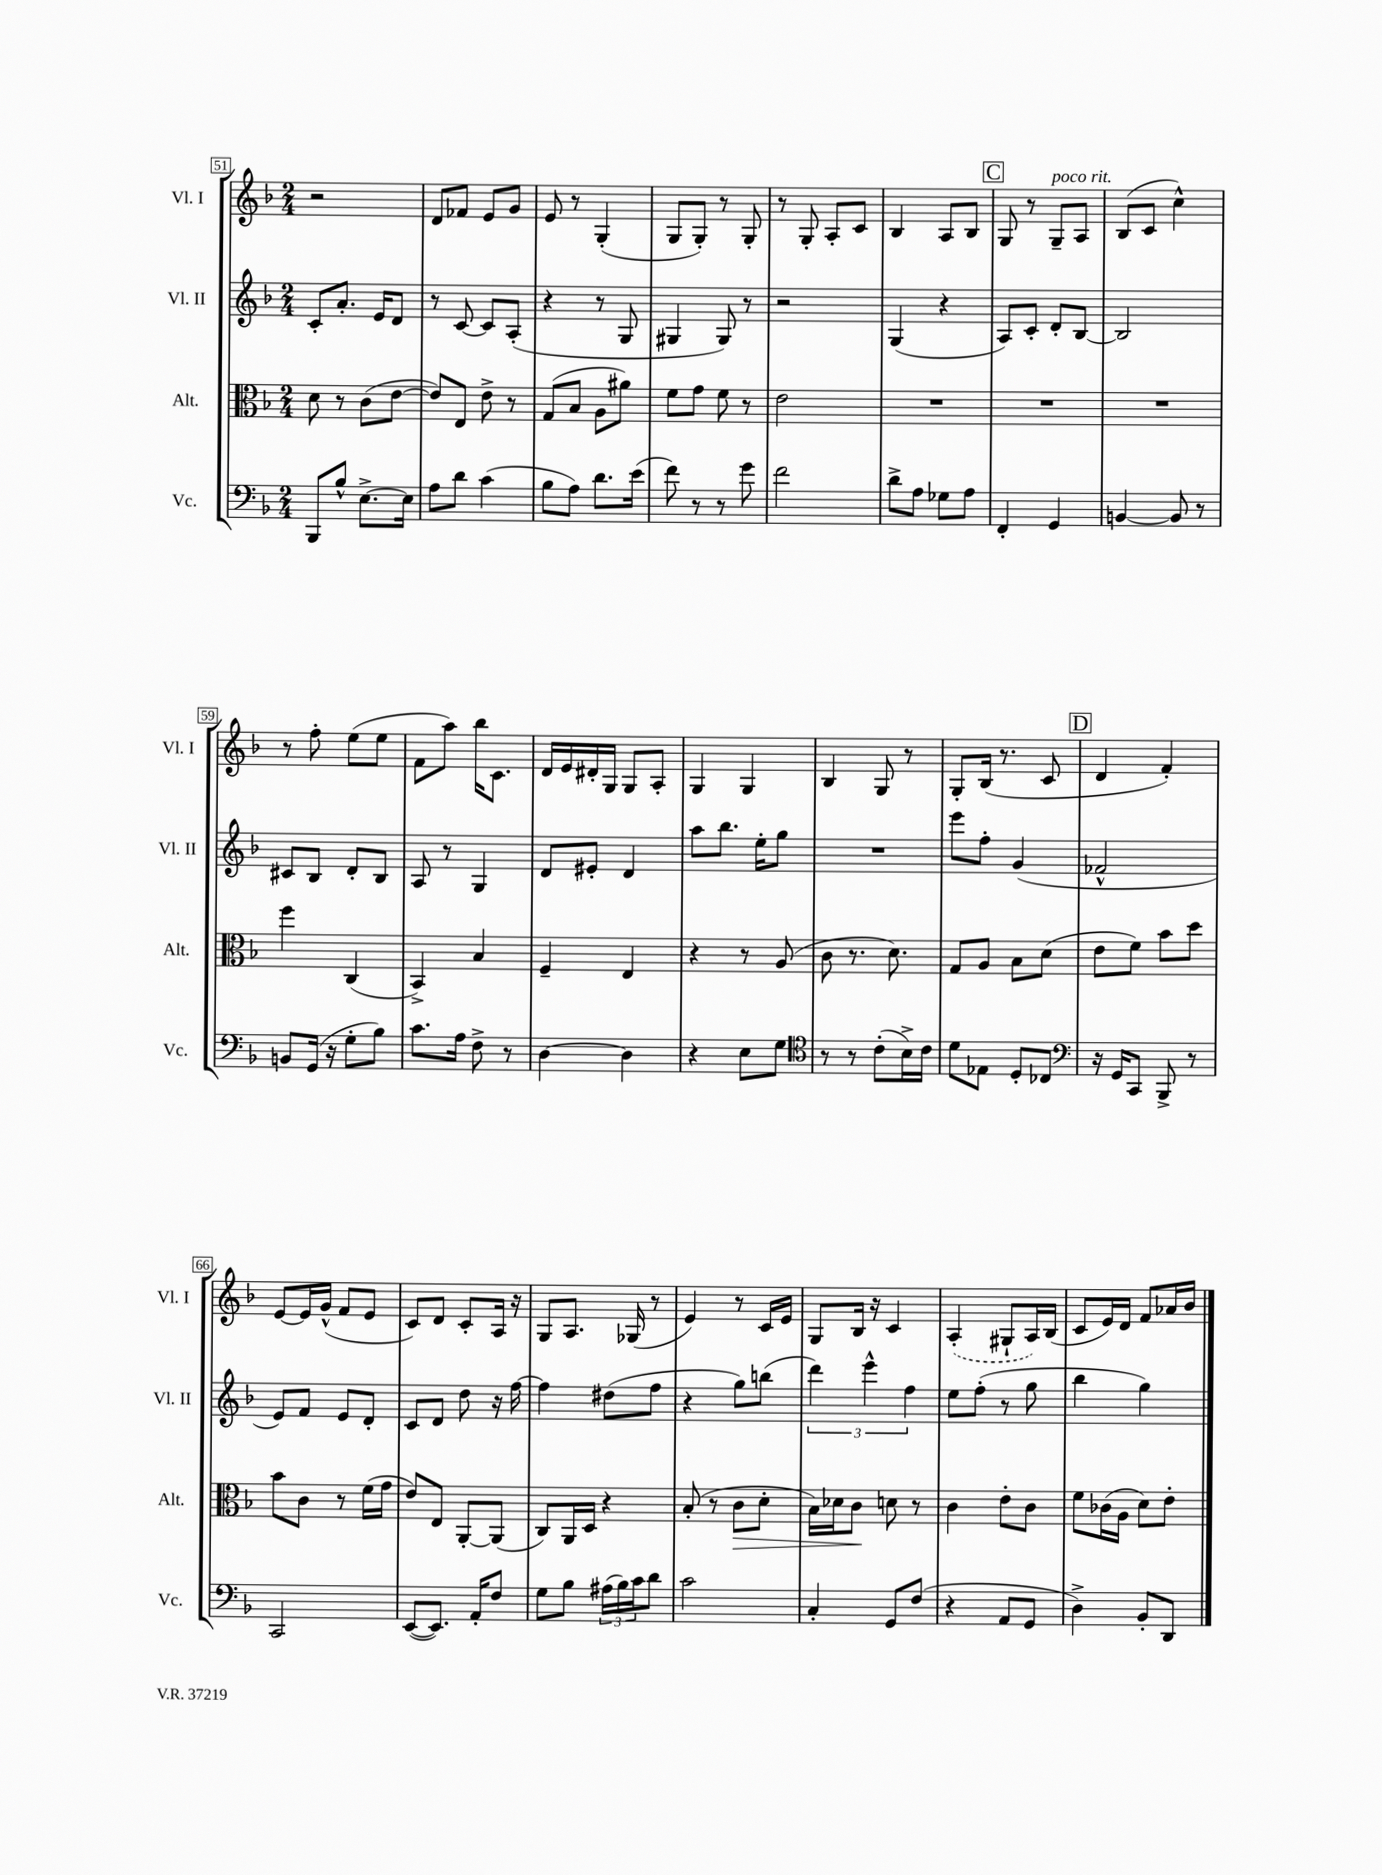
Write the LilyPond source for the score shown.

<<
\new StaffGroup <<
\new Staff = "s0" \with { instrumentName = "Vl. I" shortInstrumentName = "Vl. I" } {
    \clef treble \key f \major \numericTimeSignature \time 2/4
    r2 |
    d'8 fes'8 e'8 g'8 |
    e'8 r8 g4-.( |
    g8 g8-.) r8 g8-. |
    r8 g8-. a8-. c'8 |
    bes4 a8 bes8 |
    \mark \markup { \box "C" } g8 r8 g8--^\markup { \italic "poco rit." } a8 |
    bes8( c'8 c''4-^) |
    r8 f''8-. e''8( e''8 |
    f'8 a''8) bes''16 c'8. |
    d'16 e'16 dis'16-. g16 g8 a8-. |
    g4 g4 |
    bes4 g8 r8 |
    g8-. bes16( r8. c'8 |
    \mark \markup { \box "D" } d'4 f'4-.) |
    e'8~ e'16 g'16-^( f'8 e'8 |
    c'8) d'8 c'8-. a16 r16 |
    g8 a8. ges16( r8 |
    e'4) r8 c'16 e'16 |
    g8 bes16 r16 c'4 |
    \once \slurDashed a4-.( gis8-! a16) bes16( |
    c'8 e'16) d'16 f'8 aes'16 bes'16 \bar "|." |
}
\new Staff = "s1" \with { instrumentName = "Vl. II" shortInstrumentName = "Vl. II" } {
    \clef treble \key f \major \numericTimeSignature \time 2/4
    c'8-. a'8.-. e'16 d'8 |
    r8 c'8~ c'8 a8-.( |
    r4 r8 g8 |
    gis4 gis8) r8 |
    r2 |
    g4( r4 |
    \mark \markup { \box "C" } a8) c'8-. d'8-. bes8~ |
    bes2 |
    cis'8 bes8 d'8-. bes8 |
    a8 r8 g4 |
    d'8 eis'8-. d'4 |
    a''8 bes''8. e''16-. g''8 |
    R2 |
    e'''8 f''8-. g'4( |
    \mark \markup { \box "D" } fes'2-^ |
    e'8) f'8 e'8 d'8-. |
    c'8 d'8 d''8 r16 f''16~ |
    f''4 dis''8( f''8 |
    r4 g''8) b''8( |
    \tuplet 3/2 { d'''4) e'''4-^ f''4 } |
    e''8 f''8-.( r8 g''8 |
    bes''4 g''4) \bar "|." |
}
\new Staff = "s2" \with { instrumentName = "Alt." shortInstrumentName = "Alt." } {
    \clef alto \key f \major \numericTimeSignature \time 2/4
    d'8 r8 c'8( e'8~ |
    e'8) e8 e'8-> r8 |
    g8( bes8 a8 ais'8) |
    f'8 g'8 f'8 r8 |
    e'2 |
    R2 |
    \mark \markup { \box "C" } R2 |
    R2 |
    f''4 c4( |
    bes,4->) bes4 |
    f4-- e4 |
    r4 r8 a8( |
    c'8 r8. d'8.) |
    g8 a8 bes8 d'8( |
    \mark \markup { \box "D" } e'8 f'8) bes'8 d''8 |
    bes'8 c'8 r8 f'16( g'16 |
    e'8) e8 a,8~-. a,8( |
    c8) a,16 d16 r4 |
    bes8-.( r8 c'8\> d'8-. |
    bes16) des'16 c'8\! d'8 r8 |
    c'4 e'8-. c'8 |
    f'8 ces'16( a16 d'8) e'8-. \bar "|." |
}
\new Staff = "s3" \with { instrumentName = "Vc." shortInstrumentName = "Vc." } {
    \clef bass \key f \major \numericTimeSignature \time 2/4
    bes,,8 bes8-^ e8.~-> e16 |
    a8 d'8 c'4( |
    bes8 a8) d'8. e'16( |
    f'8) r8 r8 g'8 |
    f'2 |
    d'8-> a8 ges8 a8 |
    \mark \markup { \box "C" } f,4-. g,4 |
    b,4~ b,8 r8 |
    b,8 g,16( r16 g8-. bes8) |
    c'8. a16 f8-> r8 |
    d4~ d4 |
    r4 e8 g8 |
    \clef tenor r8 r8 c'8-.( bes16->) c'16 |
    d'8 ees8 d8-. ces8 |
    \mark \markup { \box "D" } \clef bass r16 g,16 c,8 bes,,8-> r8 |
    c,2 |
    e,8~( e,8.) a,16-. f8 |
    g8 bes8 \tuplet 3/2 { ais16( bes16) c'16 } d'8 |
    c'2 |
    c4-. g,8 f8( |
    r4 a,8 g,8 |
    d4->) bes,8-. d,8 \bar "|." |
}
>>
>>
\layout { \context { \Score currentBarNumber = #51 \override BarNumber.stencil = #(make-stencil-boxer 0.1 0.3 ly:text-interface::print) } }
